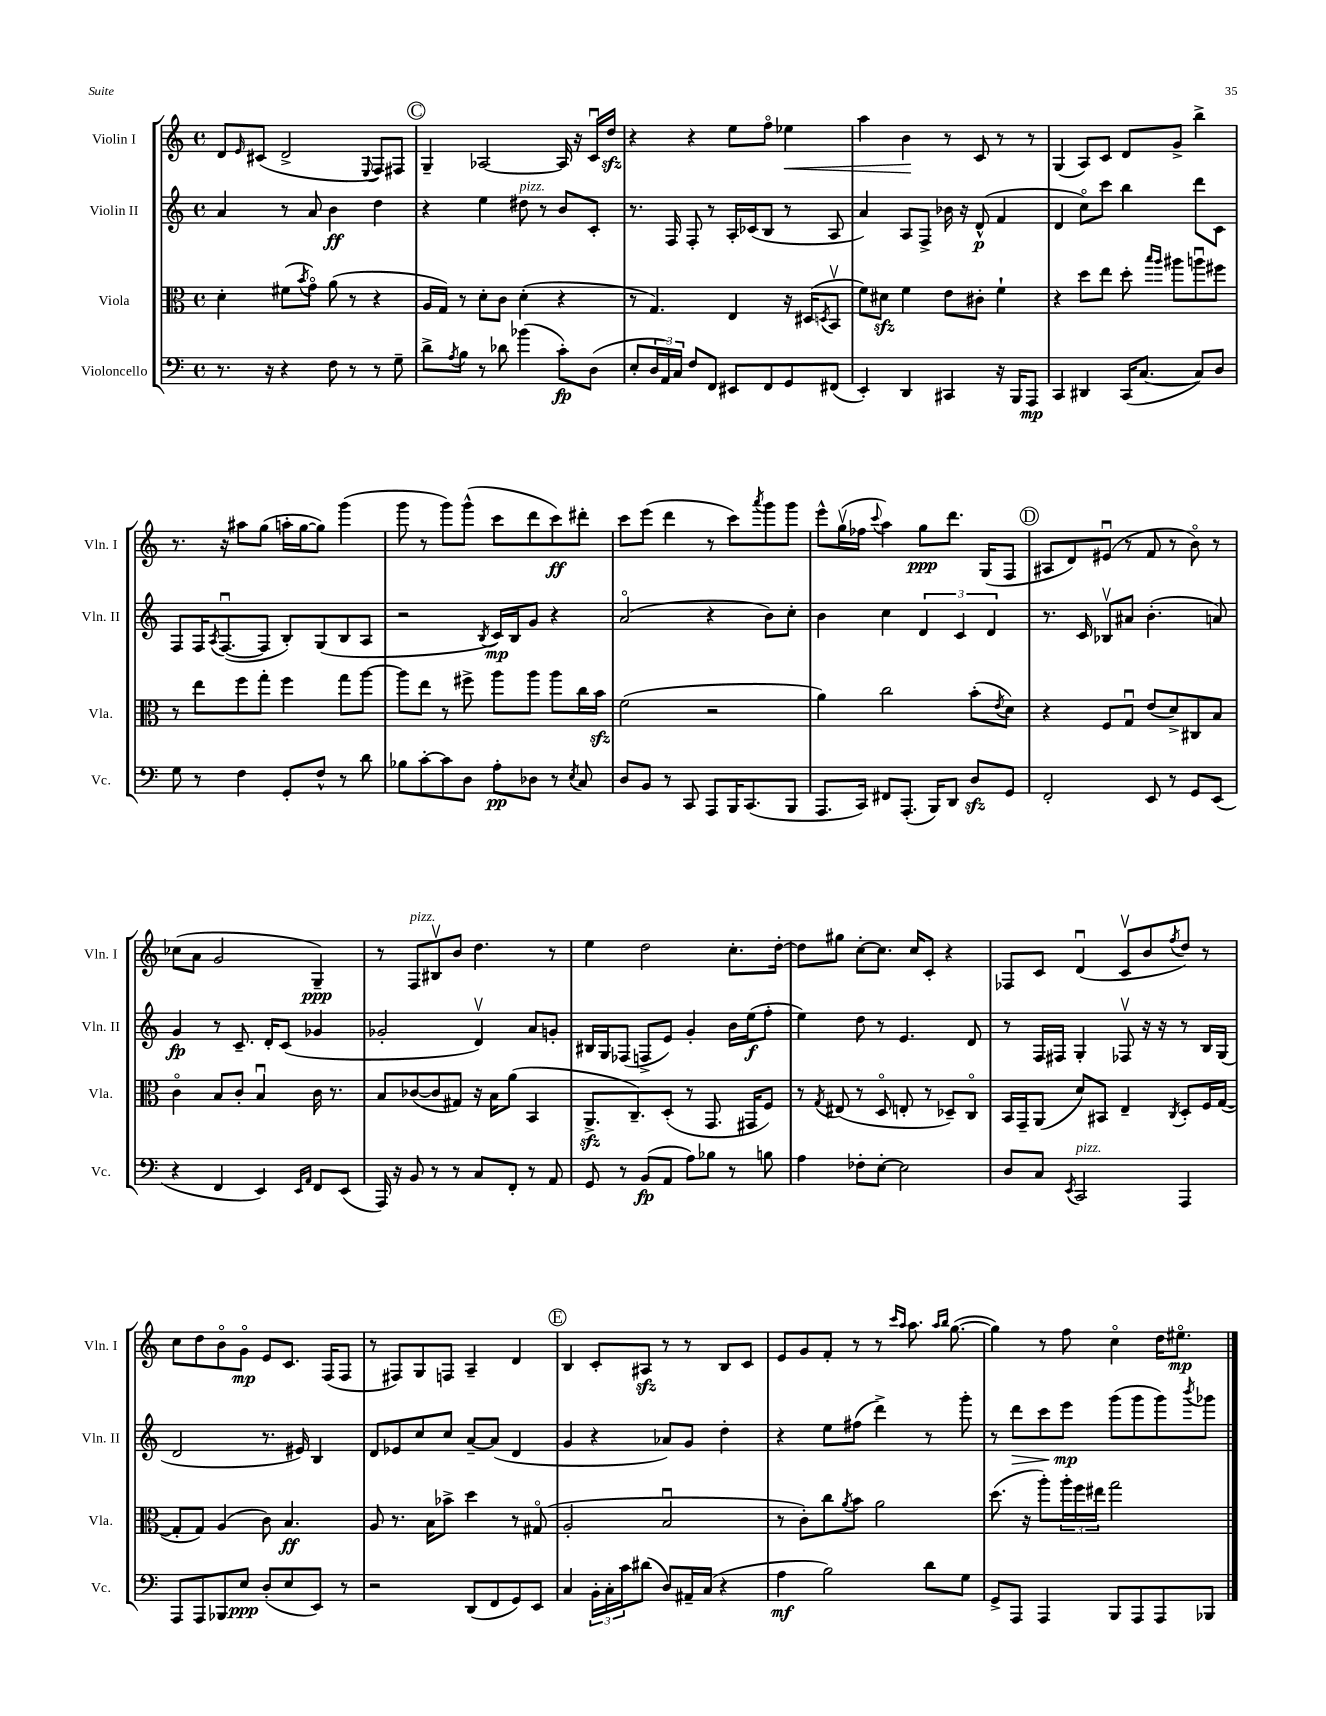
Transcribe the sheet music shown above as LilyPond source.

<<
\new StaffGroup <<
\new Staff = "s0" \with { instrumentName = "Violin I" shortInstrumentName = "Vln. I" } {
    \clef treble \key c \major \defaultTimeSignature \time 4/4
    d'8 \grace { e'16 } cis'8( d'2-> \appoggiatura { e8 } f8) fis8 |
    \mark \markup { \circle "C" } g4-- aes2~ aes16 r16 c'16\downbow d''16\sfz |
    r4 r4 e''8 f''8\flageolet ees''4\< |
    a''4 b'4\! r8 c'8 r8 r8 |
    g4( a8) c'8 d'8 g'8-> b''4-> |
    r8. r16 ais''8 g''8( a''16-. g''16~ g''8) g'''4( |
    g'''8 r8 g'''8) g'''8-^( c'''8 d'''8 c'''8\ff) dis'''8-. |
    c'''8 e'''8( d'''4 r8 c'''8) \acciaccatura { a'''8 } g'''8 g'''8 |
    e'''8-^ g''16\upbow( fes''16 \appoggiatura { c'''8 } a''4) g''8\ppp d'''8. g16( f8 |
    \mark \markup { \circle "D" } ais8 d'8) eis'8\downbow( r8 f'8 r8 b'8\flageolet) r8 |
    ces''8( a'8 g'2 g4--\ppp) |
    r8 f8^\markup { \italic "pizz." } bis8\upbow b'8 d''4. r8 |
    e''4 d''2 c''8.-. d''16~-. |
    d''8 gis''8 c''8~-. c''8. c''16 c'8-. r4 |
    fes8 c'8 d'4\downbow( c'8\upbow b'8 \acciaccatura { f''8 } d''8) r8 |
    c''8 d''8 b'8\flageolet g'8\flageolet\mp e'8 c'8. f16( f8 |
    r8 fis8) g8 f8 a4-- d'4 |
    \mark \markup { \circle "E" } b4 c'8-. ais8\sfz r8 r8 b8 c'8 |
    e'8 g'8 f'8-. r8 r8 \grace { c'''16 a''16 } a''8. \grace { a''16 b''16 } g''8.~( |
    g''4) r8 f''8 c''4\flageolet d''16 eis''8.\flageolet\mp \bar "|." |
}
\new Staff = "s1" \with { instrumentName = "Violin II" shortInstrumentName = "Vln. II" } {
    \clef treble \key c \major \defaultTimeSignature \time 4/4
    a'4 r8 a'8 b'4\ff d''4 |
    \mark \markup { \circle "C" } r4 e''4 dis''8^\markup { \italic "pizz." } r8 b'8 c'8-. |
    r8. f16 f8-. r8 a16-. ces'16( b8 r8 a8 |
    a'4) a8 f8-> bes'16 r16 d'8-^\p( f'4 |
    d'4 c''8\flageolet) c'''8 b''4 d'''8 c'8 |
    f8 f16 \acciaccatura { a8 } f8.~\downbow( f8 b8-.) g8( b8 a8 |
    r2 \acciaccatura { b8 } c'16\mp) b16 g'8 r4 |
    a'2\flageolet( r4 b'8) c''8-. |
    b'4 c''4 \tuplet 3/2 { d'4 c'4 d'4 } |
    \mark \markup { \circle "D" } r8. c'16 bes8\upbow ais'8 b'4.-.( a'8) |
    g'4\fp r8 c'8.-- d'16-. c'8( ges'4 |
    ges'2-. d'4\upbow) a'8 g'8-. |
    bis16 g16 fes8( f8-> e'8) g'4-. b'16 e''16\f( f''8-. |
    e''4) d''8 r8 e'4. d'8 |
    r8 f16 fis16 g4-. fes8\upbow r16 r16 r8 b16 g16( |
    d'2 r8. eis'16) b4 |
    d'8 ees'8 c''8 c''8 a'8~-- a'8( d'4 |
    \mark \markup { \circle "E" } g'4 r4 aes'8) g'8 d''4-. |
    r4 e''8 fis''8( d'''4->) r8 g'''8-. |
    r8 d'''8\> c'''8 e'''8\mp\! g'''8( g'''8 g'''8) \acciaccatura { b'''8 } ges'''8 \bar "|." |
}
\new Staff = "s2" \with { instrumentName = "Viola" shortInstrumentName = "Vla." } {
    \clef alto \key c \major \defaultTimeSignature \time 4/4
    d'4-. fis'8( \acciaccatura { b'8 } g'8\flageolet) a'8( r8 r4 |
    \mark \markup { \circle "C" } a16 g16) r8 d'8-. c'8 d'4-.( r4 |
    r8 g4.) e4 r16 dis16( \acciaccatura { d8 } b,8\upbow |
    f'8) dis'8\sfz f'4 e'8 cis'8-. f'4-! |
    r4 d''8 e''8 d''8-. \grace { b''16 a''16 } ais''8 a''8\downbow fis''8 |
    r8 e''8 f''8 g''8-. f''4 g''8 a''8~ |
    a''8 e''8 r8 fis''8-> a''8 a''8 a''8 c''16 b'16\sfz |
    f'2( r2 |
    a'4) c''2 b'8-.( \acciaccatura { e'8 } d'8) |
    \mark \markup { \circle "D" } r4 f8 g8\downbow e'8( d'8->) cis8 b8 |
    c'4\flageolet b8 c'8-. b4\downbow c'16 r8. |
    b8 ces'8~( ces'8 gis8) r16 b16 a'8( b,4 |
    a,8.->\sfz c8.--) d8-.( r8 g,8. gis,16 f8) |
    r8 \acciaccatura { g8 } eis8( r8 d8\flageolet e8-. r8 des8--) c8\flageolet |
    b,16 g,16-- a,8( d'8) bis,8 e4-- \acciaccatura { c8 } d8-. f16 g16~( |
    g8-. g8) a4( c'8) b4.\ff |
    a8 r8. b16 bes'8-> d''4 r8 gis8\flageolet( |
    \mark \markup { \circle "E" } a2-. b2\downbow |
    r8 c'8-.) c''8 \acciaccatura { a'8 } b'8 a'2 |
    d''8.( r16 a''8-.) \tuplet 3/2 { a''16-. f''16 eis''16 } g''2 \bar "|." |
}
\new Staff = "s3" \with { instrumentName = "Violoncello" shortInstrumentName = "Vc." } {
    \clef bass \key c \major \defaultTimeSignature \time 4/4
    r8. r16 r4 f8 r8 r8 g8-- |
    \mark \markup { \circle "C" } d'8-> \acciaccatura { a8 } b8 r8 des'8 bes'4( c'8-.\fp) d8( |
    e8-. \tuplet 3/2 { d16 a,16) c16 } f8 f,8 eis,8 f,8 g,8 fis,8( |
    e,4-.) d,4 cis,4 r16 b,,16 a,,8\mp |
    c,4 dis,4 c,16( c8.~ c8) d8 |
    g8 r8 f4 g,8-. f8-^ r8 d'8 |
    bes8 c'8~-. c'8 d8 a8-.\pp des8 r8 \acciaccatura { e8 } c8 |
    d8 b,8 r8 c,8 a,,8 b,,16 c,8.( b,,8 |
    a,,8. c,16) fis,8 a,,8.-.( b,,16) d,8 d8\sfz g,8 |
    \mark \markup { \circle "D" } f,2-. e,8 r8 g,8 e,8( |
    r4 f,4 e,4) \grace { e,16 a,16 } f,8 e,8( |
    a,,16) r16 b,8 r8 r8 c8 f,8-. r8 a,8 |
    g,8 r8 b,8\fp( a,8 a8) bes8 r8 b8 |
    a4 fes8-. e8~-. e2 |
    d8 c8 \acciaccatura { e,8 } c,2^\markup { \italic "pizz." } a,,4 |
    a,,8 a,,8 bes,,8 e8\ppp d8-.( e8 e,8) r8 |
    r2 d,8( f,8 g,8) e,8 |
    \mark \markup { \circle "E" } c4 \tuplet 3/2 { b,16-. c16-. c'16 } dis'8( d8) ais,16-- c16( r4 |
    a4\mf b2) d'8 g8 |
    g,8-> a,,8 a,,4 b,,8 a,,8 a,,8 bes,,8 \bar "|." |
}
>>
>>
\layout { \context { \Score \remove "Bar_number_engraver" } }
